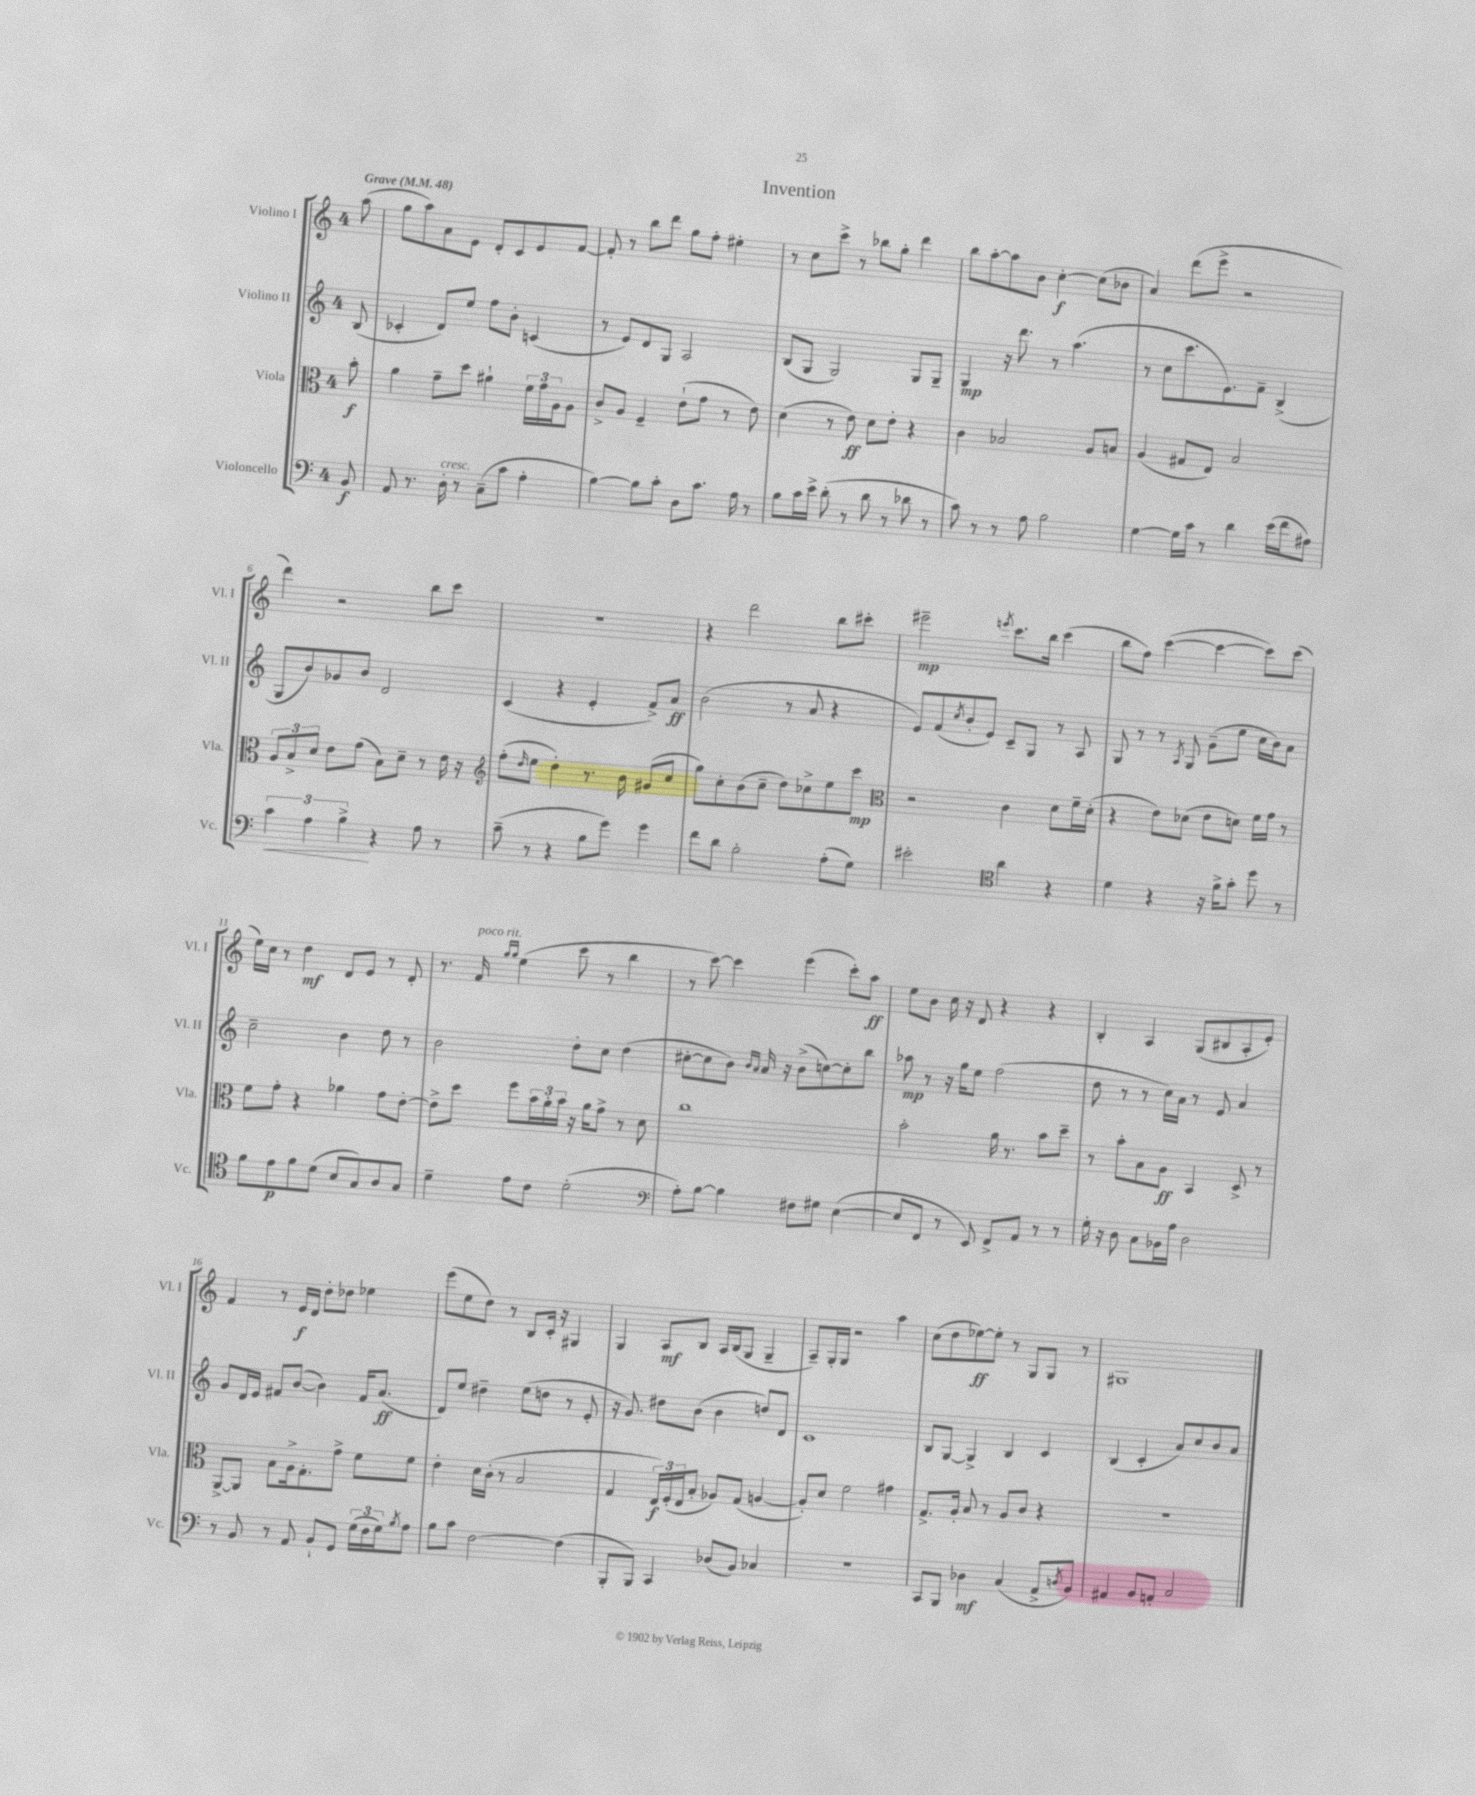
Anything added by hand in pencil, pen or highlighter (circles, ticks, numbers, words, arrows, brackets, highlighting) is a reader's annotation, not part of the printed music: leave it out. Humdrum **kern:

**kern	**kern	**kern	**kern
*staff4	*staff3	*staff2	*staff1
*clefF4	*clefC3	*clefG2	*clefG2
*k[]	*k[]	*k[]	*k[]
*M4/4	*M4/4	*M4/4	*M4/4
*MM48	*MM48	*MM48	*MM48
8BB	8b'	(8B	(8aa
=	=	=	=
8AA	4a	4c-'	8gg
8.r	.	.	8aa)
.	8g~	8d)	8a
16D'	.	.	.
8r	8dd	8ee	8e
(8C~	4a#`	8ff	8d'
8c	.	8b'	8c
4A'	24f	(4c	8e
.	24g	.	.
.	24A	.	.
.	8A	.	[8f
=	=	=	=
[4B)	8c^	8r	8f']
.	8A	8e)	8r
8B]	4F~	8d	8bb
8c'	.	8G	8ddd
8D	(8e`	2A	8gg
8.c	8g	.	8ff'
.	8r	.	4ee#'
16A	.	.	.
8r	8e)	.	.
=	=	=	=
8B	(4d	(8B	8r
16c	.	8G	8cc
16e^	.	.	.
(8d'	8r	2G)	8ccc^
8r	8e)	.	8r
8d	8d	.	8bb-
8r	8e'	.	8gg'
8d-	4r	8G	4ddd
8r	.	8G~	.
=	=	=	=
8c)	4c	4G	8bb
8r	.	.	[8aa'
8r	2B-	16r	8aa]
.	.	8.ddd	.
8A	.	.	8b
2B	.	8r	[4cc'
.	.	(4.aa	.
.	8A	.	(8cc]
.	8B	.	8b-
=	=	=	=
[4G	(4A	8r	4a)
.	.	8cc	.
16G]	8G#	8.ccc	(8ddd
16c	.	.	.
8r	8E)	.	8eee^
.	.	8.e)	.
4d	2B	.	2r
.	.	8f~	.
(16e	.	(4B^	.
16f	.	.	.
8A#)	.	.	.
=	=	=	=
6c	12A	8G	4ddd)
.	12B^	.	.
.	.	8b)	.
6A	12d	.	.
.	8e	8g-	2r
6B^	.	.	.
.	(8g	8b	.
4r	8B)	2d	.
.	8d~	.	.
8A	8r	.	8bb
8r	16e	.	8ccc
.	16r	.	.
=	=	=	=
*	*clefG2	*	*
(8c~	(8ff'	(4c	1r
.	16qqdd	.	.
8r	8ee	.	.
4r	4dd')	4r	.
8B	8.r	4e'	.
8g)	.	.	.
.	16b	.	.
4g	(8g#	8f^)	.
.	8cc	8a	.
=	=	=	=
8f	8gg)	(2b	4r
8d	8cc'	.	.
2B'	(8b	.	2ddd
.	8cc~	.	.
.	8dd)	8r	.
.	8cc-^	8a	.
(8A'	8ee	4r	8bb
8G)	8ccc	.	8ccc#'
=	=	=	=
*	*clefC3	*	*
2e#'	2r	8e)	2eee#~
.	.	(8f	.
.	.	8qcc	.
.	.	8b'	.
.	.	8e)	.
*clefC4	*	*	*
.	.	.	8qeee
4a	4c	8c~	8.ccc
.	.	8G	.
.	.	.	16bb
4r	8d	8r	(4ccc
.	16f~	8A	.
.	(16d'	.	.
=	=	=	=
4d	4r	8G	8bb
.	.	8r	8ff)
4r	8e)	8r	([4ccc
.	.	8qA	.
.	(8d-	8G	.
16r	8e	(8g~	4ccc_
16f^	.	.	.
8g'	8d)	8ee	.
8dd	16f	16cc	8ccc])
.	16g	16b)	.
8r	8r	8a	(8ccc
=	=	=	=
8f	8f	2cc~	16ee)
.	.	.	16cc
8e	8g'	.	8r
8f	4r	.	4dd
(8d	.	.	.
8B	4a-	4b	8d
8G)	.	.	8e
8A	8g	8dd	8r
8G	[8e'	8r	8d'
=	=	=	=
4d~	8e^]	2b	8.r
.	8dd	.	.
.	.	.	16f
.	.	.	16qqgg
.	.	.	16qqgg
8e	8ff	.	(4ee
8c	24b	.	.
.	24a'	.	.
.	24b	.	.
(2d'	16r	8dd'	8ccc
.	16a	.	.
.	8g^	8cc	8r
.	8r	(4dd	4bb
.	8d	.	.
=	=	=	=
*clefF4	*	*	*
8A')	1cc	[8cc#'	8r
[8B	.	8cc#]	[8ccc)
4B]	.	8b)	4ccc]
.	.	16qqb	.
.	.	16qqa	.
.	.	16a	.
.	.	16r	.
8F#	.	(8b^	(4eee
8G#	.	[8cc)	.
([4E	.	8cc']	8ccc')
.	.	8bb	8aa
=	=	=	=
8E]	2b'	8aa-	8ee
8FF	.	8r	8b
8r	.	16r	16cc
.	.	16gg	16r
8EE)	.	8ee	8d
8FF^	16a	(2ff	4r
.	8.r	.	.
8AA	.	.	.
8r	8b	.	4r
8r	8dd~	.	.
=	=	=	=
16G'	8r	8dd	4B'
16r	.	.	.
8D	8b'	8r	.
8C	8B	8r	4A
16BB-	8A	16cc)	.
16A	.	16a	.
2D	4BB	8r	(8G
.	.	8e	8B#
.	8D^	4a	8A'
.	8r	.	8e')
=	=	=	=
8r	[8AA^	8g	4f
8BB	8AA]	16d	.
.	.	16e	.
8r	8B	8f#	8r
8AA	16A^	([8b	16e
.	8.G'	.	16d
8BB`	.	4b])	8dd'
8GG	8g^	.	8dd-
(24G	8f	16f#	4ee-
24F	.	.	.
.	.	(8.a	.
24G)	.	.	.
8qB	.	.	.
8A	8f	.	.
=	=	=	=
8B	4e'	8d)	(8eee
8c	.	8ee	8ee
[2F	16d	4dd#~	8dd)
.	(16c'	.	.
.	8r	.	8r
.	2B	(8ee	8B
.	.	8dd	16c'
.	.	.	16r
(4F]	.	8r	4G#
.	.	8e'	.
=	=	=	=
8BBB'	4G	16r	4G
.	.	8.g)	.
8BBB)	.	.	.
4CC	24E)	8dd#	8A
.	(24F'	.	.
.	24E	.	.
.	8B'	(8b	8B
(8D-	8A-)	4b	16A
.	.	.	(16B
8BB)	(8G	.	8G
4C-	[4A	8dd)	4G~
.	.	8d	.
=	=	=	=
1r	8A'])	1c	8A~)
.	8d	.	16G'
.	.	.	16G
.	2f	.	2r
.	4g#	.	4aa
=	=	=	=
8CC	8.G^	8B	(8cc
8BBB	.	[8G	8dd
.	16A'	.	.
4D-	8B	4G^]	[8ee-)
.	8r	.	8ee-']
(4C	8A	4B	8r
.	8c	.	8G
8AA^	4r	4c	8G
8qD	.	.	.
8BB)	.	.	8r
=	=	=	=
4AA#	1r	(4B	1G#
8BB	.	4c'	.
8AA'	.	.	.
2C	.	8a)	.
.	.	8cc	.
.	.	8b	.
.	.	8a	.
==	==	==	==
*-	*-	*-	*-
